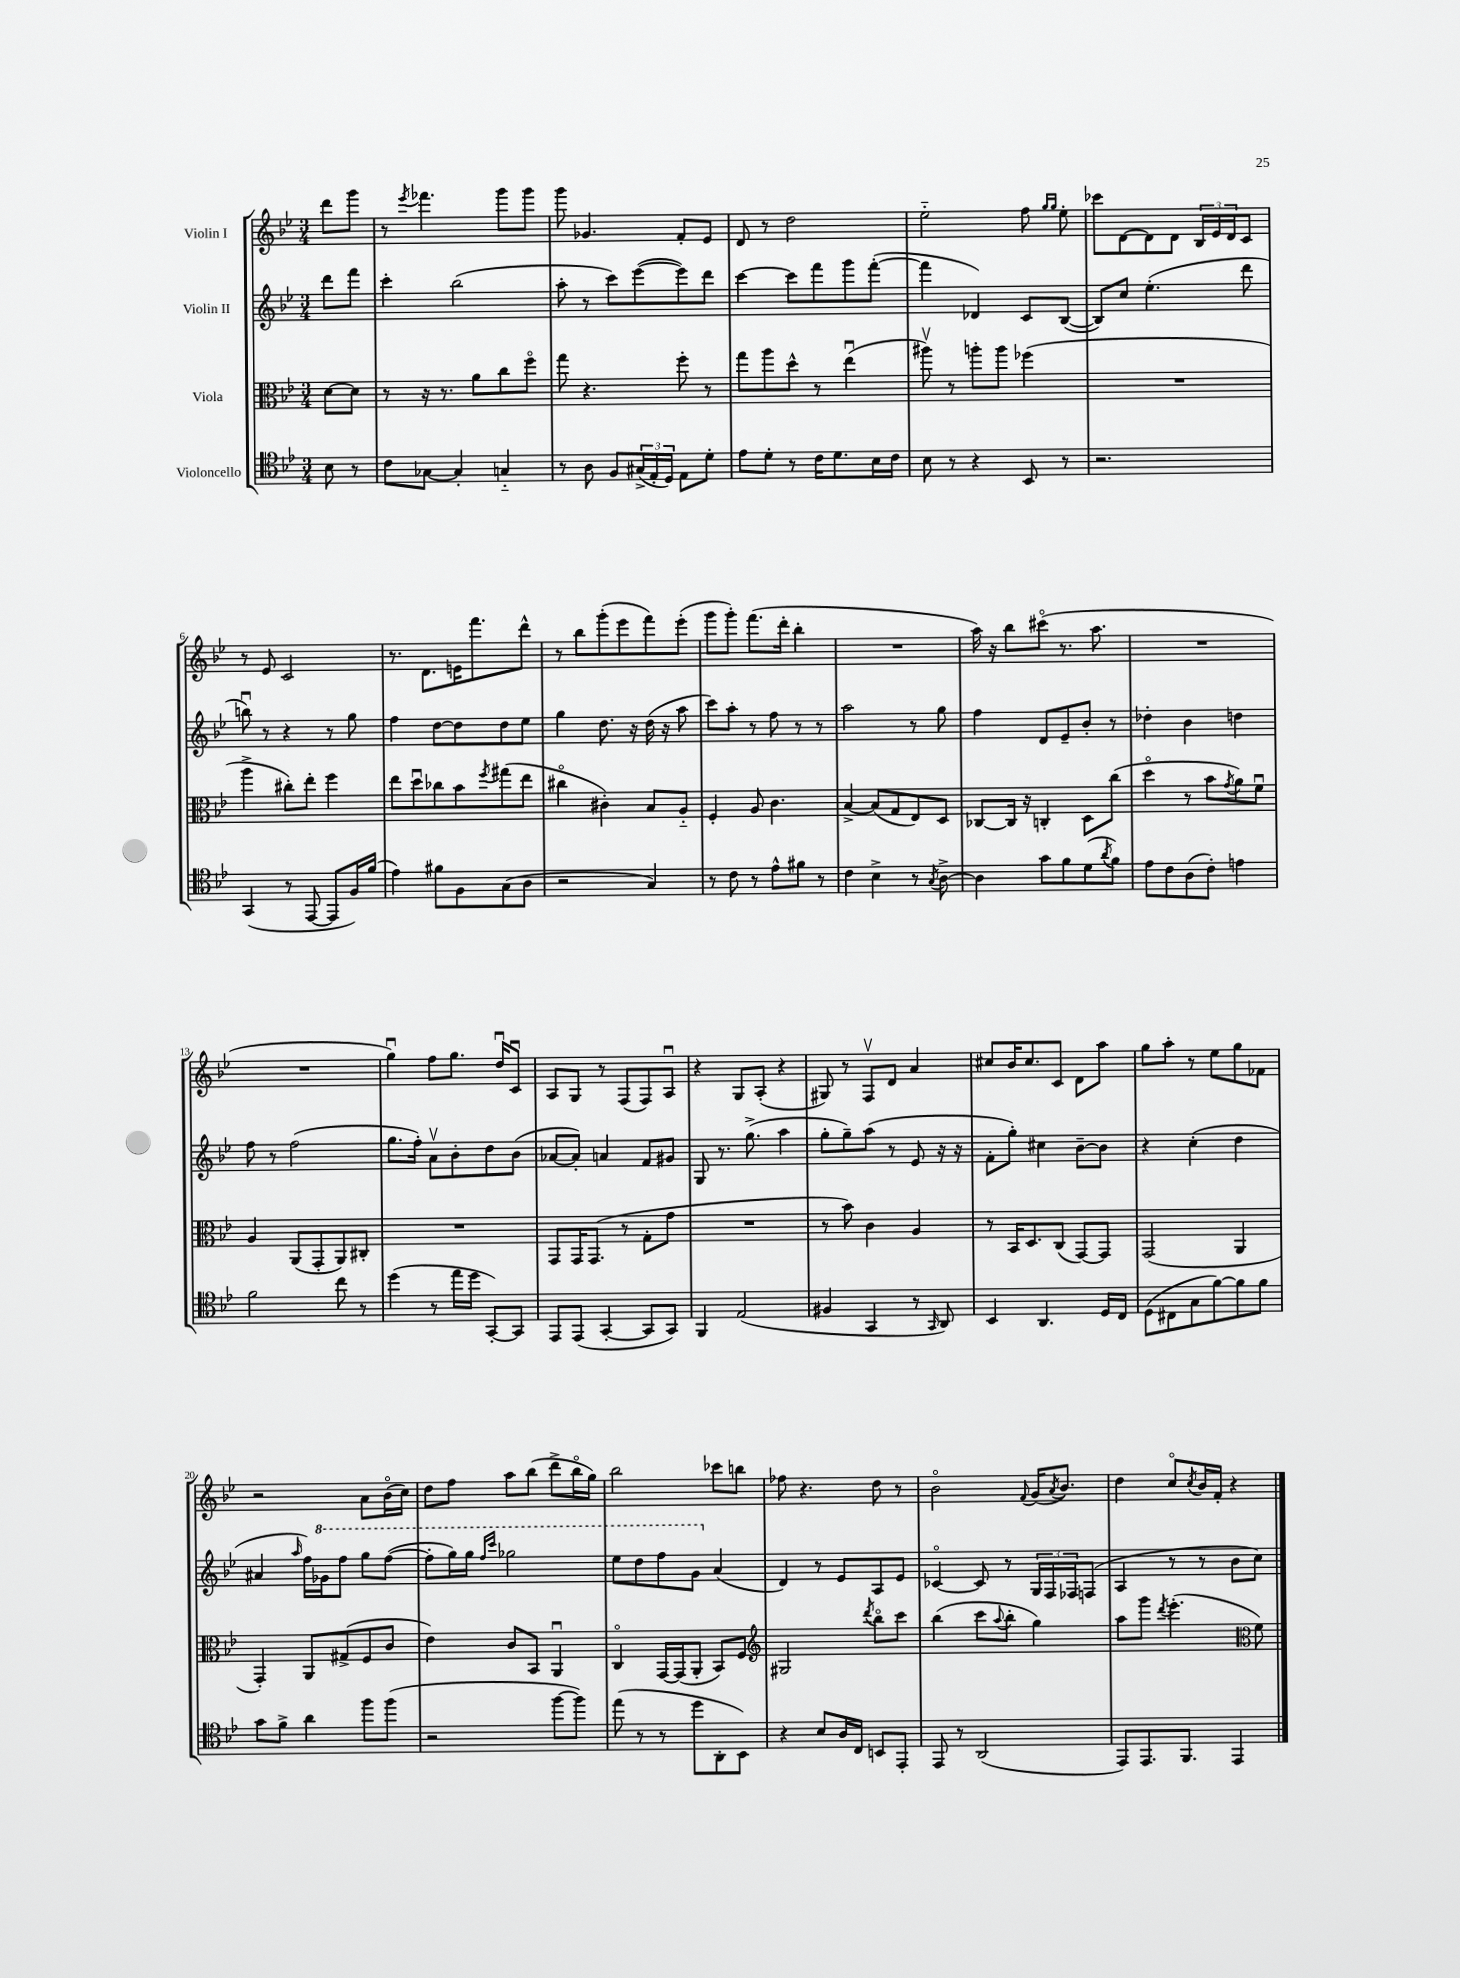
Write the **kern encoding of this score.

**kern	**kern	**kern	**kern
*staff4	*staff3	*staff2	*staff1
*clefC4	*clefC3	*clefG2	*clefG2
*k[b-e-]	*k[b-e-]	*k[b-e-]	*k[b-e-]
*M3/4	*M3/4	*M3/4	*M3/4
8B-\	[8d\L	8ddd\L	8ddd\L
8r	8d\]J	8fff\J	8ggg\J
=	=	=	=
8c\L	8r	4ccc'\	8r
.	.	.	8qeee-/
[8G-\J	16r	.	4.fff-\
.	8.r	.	.
4G-'/]	.	(2bb-\	.
.	8a\L	.	.
4G'~/	8cc\	.	8ggg\L
.	8ffo\J	.	8ggg\J
=	=	=	=
8r	8gg\	8aa'\	8ggg\
8A\	4.r	8r	4.g-/
8F/L	.	8ccc\L)	.
(24G#^/L	.	([8eee-\	.
24E-'/	.	.	.
24D/JJ)	.	.	.
8E-\L	8ff'\	8eee-\])	8f'/L
8d'\J	8r	8ddd\J	8e-/J
=	=	=	=
8e-\L	8gg\L	[4ccc\	8d/
8d'\J	8aa\	.	8r
8r	8dd^^\J	8ccc\]L	2dd\
16c\LK	8r	8fff\	.
8.d\	.	.	.
.	(4ee-u\	8ggg\	.
16B-\L	.	([8fff'\J	.
16c\JJ	.	.	.
=	=	=	=
8B-\	8aa#v\)	4fff\]	2ee-'~\
8r	8r	.	.
4r	8aa'\L	4d-/)	.
.	8aa\J	.	.
8BB-/	(4ff-\	8c/L	8ff\
.	.	.	16qqgg/LL
.	.	.	16qqgg/JJ
8r	.	([8B-/J	8ee-'\
=	=	=	=
2.r	2.r	8B-/]L)	8ccc-\L
.	.	8cc/J	[8d\
.	.	(4.ee-'\	8d\]
.	.	.	8d\J
.	.	.	24B-/LL
.	.	.	24e-/
.	.	.	24d/J
.	.	8ddd\	8c/J
=	=	=	=
(4GG/	4aa^\	8bbu\)	8r
.	.	8r	8e-/
8r	8cc#'\L)	4r	2c/
[8EE-/	8ee-'\J	.	.
8EE-/]L	4ff\	8r	.
16F/L)	.	8gg\	.
(16f/JJ	.	.	.
=	=	=	=
4e-\)	8ee-\L	4ff\	8.r
.	8ddu\	.	.
.	.	.	8.d\L
8f#\L	8cc-\	[8dd\L	.
8F\	8b-\	8dd\]	16e\K
.	.	.	8.fff\
.	8qff/	.	.
(8G\	(8gg#\	8dd\	.
8A\J	8ee-\J	8ee-\J	8ddd^^\J
=	=	=	=
2r	4cc#o\	4gg\	8r
.	.	.	8bb-\L
.	4c#'\)	8.dd\	(8ggg'\
.	.	.	8eee-\
.	.	16r	.
4G/)	8B-/L	(16dd\	8fff\)
.	.	16r	.
.	8A'~/J	8aa\	(8eee-'\J
=	=	=	=
8r	4F'/	8ccc\L)	8ggg\L
8c\	.	8aa'\J	8ggg'\J)
8r	8A/	8r	(8.fff\L
8e-^^\L	4.c\	8ff\	.
.	.	.	16ddd'\Jk
8f#\J	.	8r	4bb-'\
8r	.	8r	.
=	=	=	=
4c\	[4B-^/	2aa\	2.r
4B-^\	(8B-/]L	.	.
.	8G/	.	.
8r	8E-/)	8r	.
8qG/	.	.	.
[8A^\	8D/J	8gg\	.
=	=	=	=
4A\]	[8C-/L	4ff\	16aa\)
.	.	.	16r
.	16C-/]Jk	.	8bb-\L
.	16r	.	.
8g\L	4C'/	8d/L	(8ccc#o\J
8f\	.	8e-~/	8.r
(8d\	8D\L	8b-'/J	.
.	.	.	8.aa\
8qa/	.	.	.
8f\J)	(8cc\J	8r	.
=	=	=	=
8e-\L	4ddo\	4dd-'\	2.r
8c\	.	.	.
(8A\	8r	4b-\	.
8c'\J)	8b-\L	.	.
.	8qg/	.	.
4e\	8a\)	4dd\	.
.	8fu\J	.	.
=	=	=	=
2f\	4A/	8ff\	2.r
.	.	8r	.
.	(8AA/L	(2ff\	.
.	8GG'/	.	.
8cc\	8AA/)	.	.
8r	8C#'/J	.	.
=	=	=	=
(4dd\	2.r	8.gg\L	4ggu\)
.	.	16ff'\Jk)	.
8r	.	8av\L	8ff\L
16ee-\LL	.	8b-'\	8.gg\J
16dd\JJ	.	.	.
[8GG'/L)	.	8dd\	.
.	.	.	16ddu/LK
8GG/]J	.	(8b-\J	8cu/J
=	=	=	=
8EE-/L	8GG/L	[8a-/L	8A/L
(8EE-/J	16GG/K	8a-'/]J)	8G/J
.	(8.GG/J	.	.
[4GG'/	.	4a/	8r
.	8r	.	(8F/L
8GG/]L	8G'\L	8f/L	8F/)
8GG/J)	8g\J	8g#/J	8Au/J
=	=	=	=
4FF/	2.r	8G/	4r
.	.	8.r	.
(2E-/	.	.	8G/L
.	.	(8.gg^\	.
.	.	.	(8A'/J
.	.	4aa\	4r
=	=	=	=
4F#/	8r	8gg'\L	8G#/)
.	8b-\)	8gg~\)	8r
4GG/	4c\	(8aa\J	8Fv/L
.	.	8r	8d/J
8r	4A/	8e-/	4a/
16qqGG/	.	.	.
8AA/)	.	16r	.
.	.	16r	.
=	=	=	=
4BB-/	8r	8f'\L	8cc#/L
.	16BB-/LK	8gg'\J)	16b-/K
.	8.D/	.	8.cc#/
4.AA/	.	4cc#\	.
.	(8C/J	.	8c/J
.	[8GG/L)	[8b-~\L	8d\L
16D/LL	8GG/]J	8b-\]J	8aa\J
16C/JJ	.	.	.
=	=	=	=
(8D\L	(2GG/	4r	8gg\L
8C#\	.	.	8aa'\J
8G\	.	(4cc'\	8r
[8f\)	.	.	8ee-\L
8f\]	4AA/	4dd\	8gg\
8f\J	.	.	8f-\J
=	=	=	=
8g\L	4GG'/)	4a#/	2r
8f^\J	.	.	.
.	.	16qqaa/	.
4a\	8AA/L	16ff\LL)	.
.	.	16gg-\J	.
.	(8G#^/	8fff\J	.
8ff\L	8F/	8ggg\L	8a\L
(8ff\J	8c/J	([8fff\J	(16b-o\L
.	.	.	16cc\JJ)
=	=	=	=
2r	4e-\)	8fff'\]L	8dd\L
.	.	16ggg\L)	8ff\J
.	.	16ggg\JJ	.
.	.	16qqfff/LL	.
.	.	16qqcccc/JJ	.
.	8c/L	2ggg-\	8aa\L
.	8BB-/J	.	(8bb-\J
[8ff\L	4AAu/	.	8ddd^\L
8ff\]J)	.	.	16bb-o\L
.	.	.	16gg\JJ)
=	=	=	=
(8ee-\	4Co/	8eee-\L	2bb-\
8r	.	8ddd\	.
8r	[16GG/LL	8fff\	.
.	(16GG/]J	.	.
8dd\L	8AA'/J	8gg\J	.
8AA'\	8BB-/L)	(4a/	8ccc-\L
8BB-\J)	8F/J	.	8bb\J
=	=	=	=
*	*clefG2	*	*
4r	2G#/	4d/)	8ff-\
.	.	.	4.r
8B-/L	.	8r	.
16A/L	.	8e-/L	.
16C/JJ	.	.	.
.	8qddd/	.	.
8BB/L	8bb-o\L	8A/	8dd\
8EE-'/J	8ccc\J	8e-/J	8r
=	=	=	=
8EE-/	(4bb-\	[4c-o/	2b-o\
8r	.	.	.
(2AA/	8ccc\L	8c-/]	.
.	8qqaa/	.	.
.	8bb-'\J	8r	.
.	.	.	8qqf/
.	4gg\)	24G/LL	(16g/LK
.	.	24F/	.
.	.	.	8qa/
.	.	.	8.b-/J)
.	.	24F-/J	.
.	.	(8F/J	.
=	=	=	=
8EE-/L)	8aa\L	4A/	4dd\
8.EE-/	8ggg\J	.	.
.	8qddd/	.	.
.	(4.eee-'\	8r	8cco/L
8.FF/J	.	.	.
.	.	.	8qcc/
.	.	8r	16b-/L
.	.	.	16f'/JJ
4EE-/	.	8b-\L	4r
*	*clefC3	*	*
.	8f\)	8cc\J)	.
==	==	==	==
*-	*-	*-	*-
